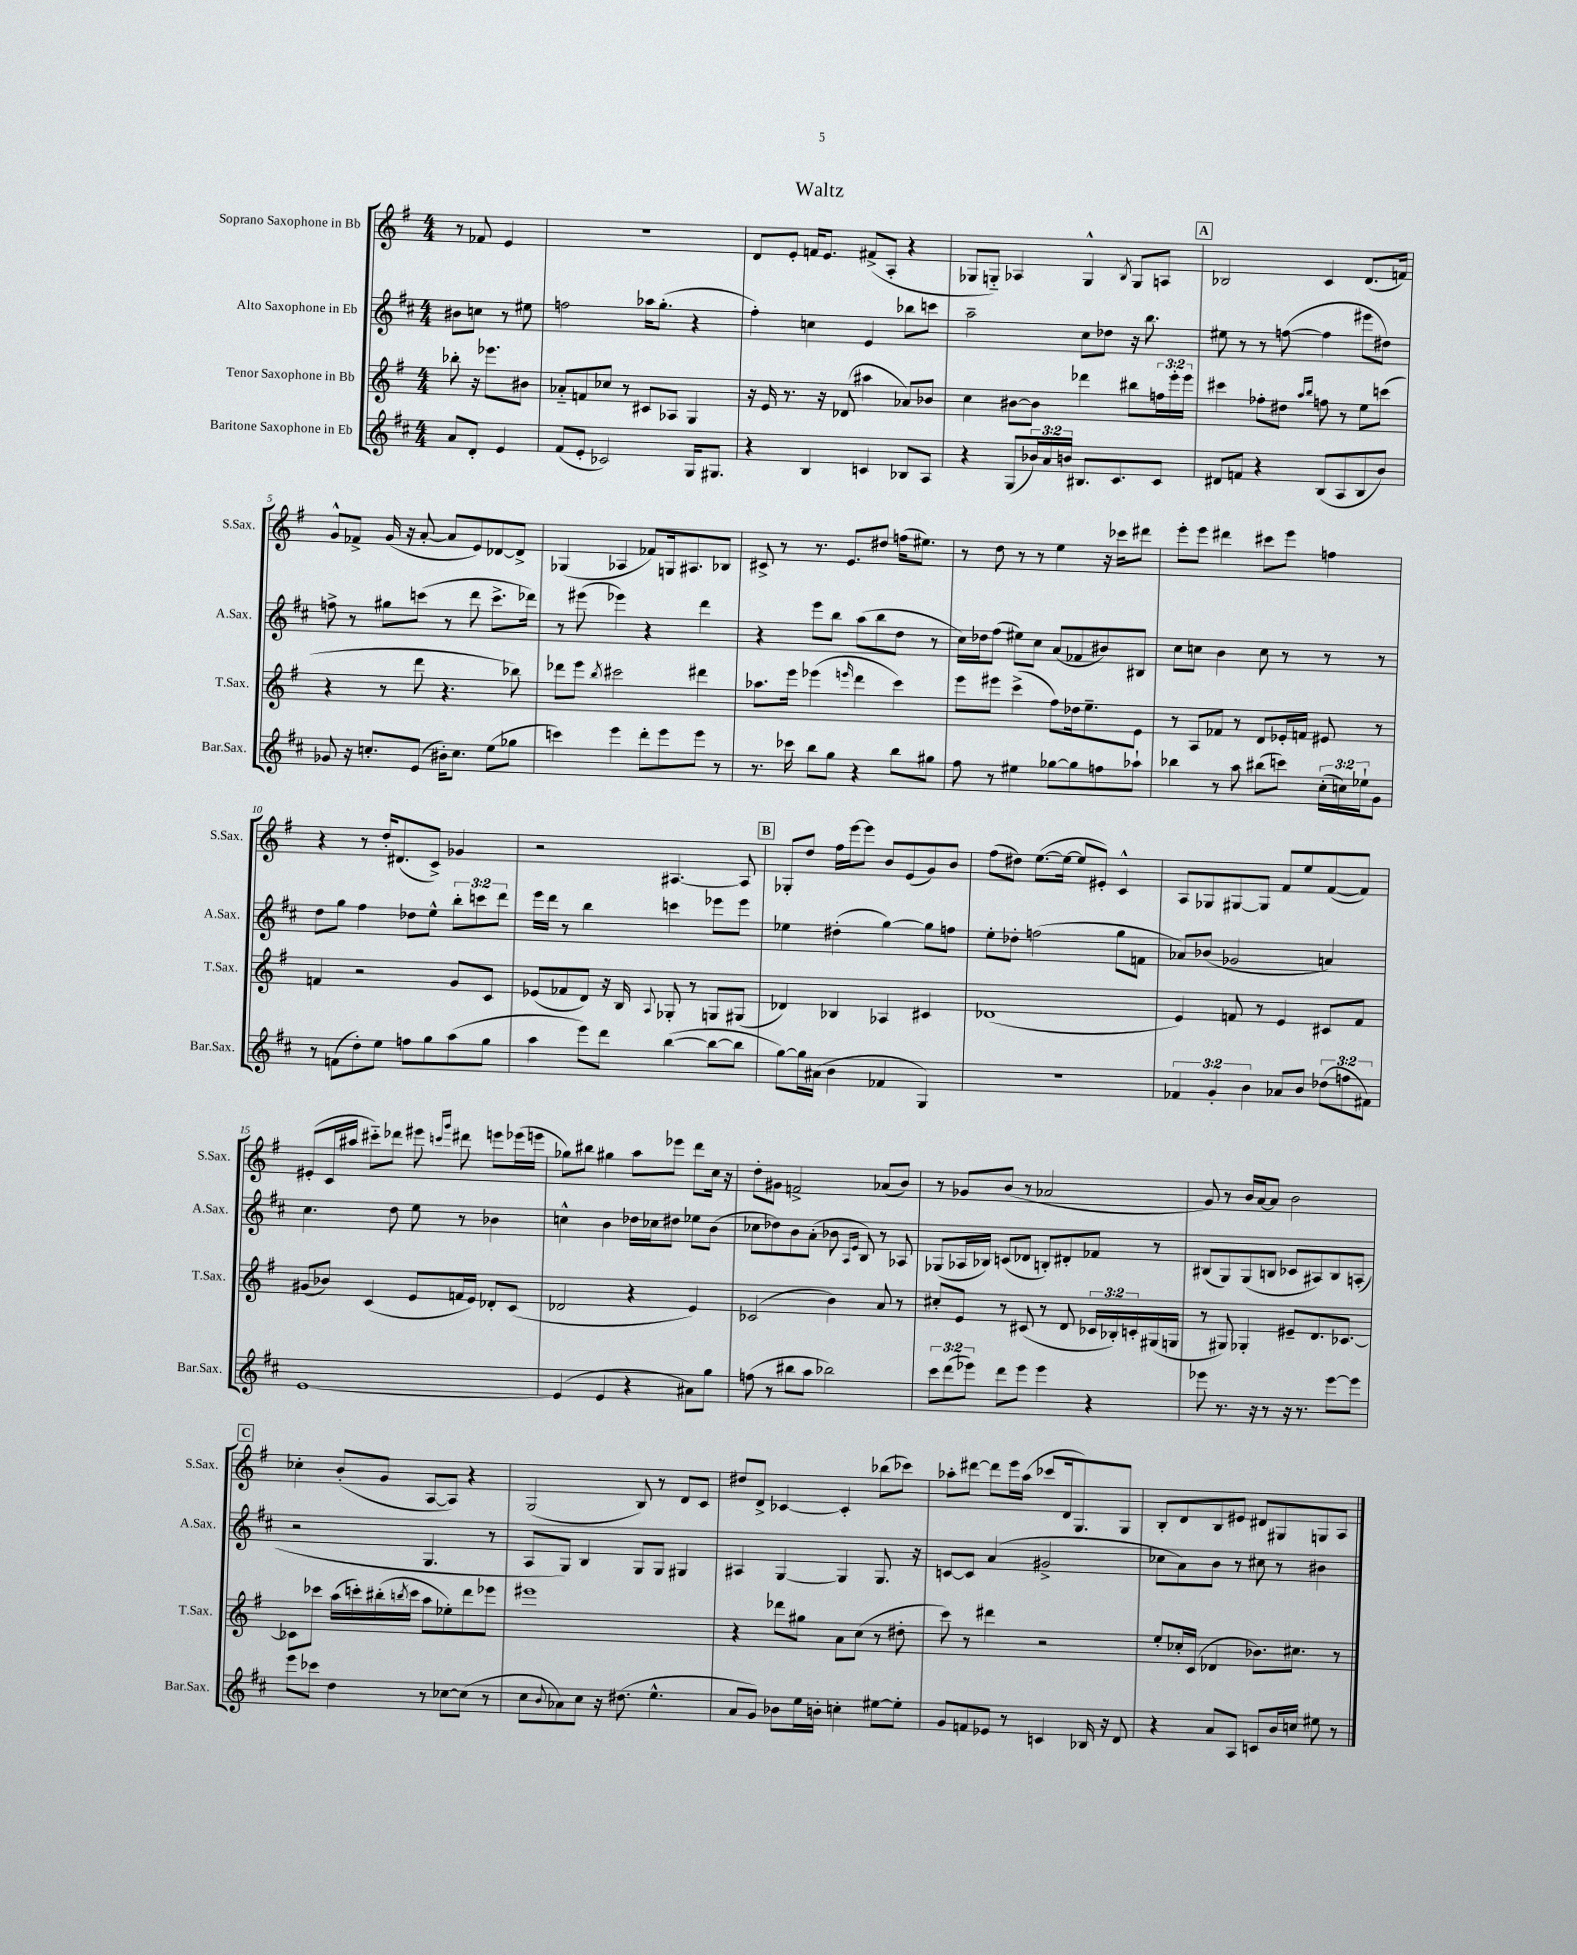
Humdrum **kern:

**kern	**kern	**kern	**kern
*staff4	*staff3	*staff2	*staff1
*clefG2	*clefG2	*clefG2	*clefG2
*k[f#c#]	*k[f#]	*k[f#c#]	*k[f#]
*M4/4	*M4/4	*M4/4	*M4/4
8a/L	8bb-'\	8b#\L	8r
8d'/J	16r	8cc\J	8f-/
.	8.eee-\L	.	.
4e/	.	8r	4e/
.	8b#\J	8ee#\	.
=	=	=	=
(8f#/L	8a-'~/L	2ff\	1r
8e'/J	8f/	.	.
2c-/)	8cc-/J	.	.
.	8r	.	.
.	8c#/L	16aa-\LK	.
.	.	(8.gg'\J	.
.	8A-/J	.	.
16G/LK	4G/	4r	.
8.G#/J	.	.	.
=	=	=	=
4r	16r	4ff#'\)	8d/L
.	16e/	.	.
.	8.r	.	8e'/J
4B/	.	4cc\	16f/LK
.	16r	.	8.e/J
.	(8d-/	.	.
4c/	4aa#\	4e/	(8f#^/L
.	.	.	8A'/J
8B-/L	8a-/L)	8bb-\L	4r
8A/J	8b-/J	8ccc\J	.
=	=	=	=
4r	4cc\	2aa~\	8G-/L
.	.	.	8G'~/J)
(8G/L	[8b#\L	.	4A-/
24b-/L)	8b#\]J	.	.
24a/	.	.	.
24b/JJ	.	.	.
8.B#/L	4ddd-\	8cc#\L	4G^^/
.	.	8dd-\J	.
8.c#/	.	.	.
.	.	.	8qB/
.	8bb#\L	16r	8G/L
.	.	8.bb\	.
8c#/J	24ff\L	.	8A/J
.	24eee'\	.	.
.	24eee\JJ	.	.
=	=	=	=
8d#/L	4ccc#\	8ee#\	2B-/
8f/J	.	8r	.
4r	8ff-'\L	8r	.
.	8dd#\J	([8ff\	.
.	16qqaa/LL	.	.
.	16qqbb/JJ	.	.
(8B/L	8ff\	4ff\]	4c/
8A/	8r	.	.
8B/	8ee\L	8eee#\L	(8.d/L
8b/J)	(8ccc\J	8dd#\J)	.
.	.	.	16f/Jk)
=	=	=	=
8g-/	4r	8ff^\	8g^^/L
16r	.	8r	8f-^/J
8.cc'/L	.	.	.
.	8r	8gg#\L	(16g/
.	.	.	16r
(8e/J	8ddd\	(8ccc\J	[8a'/
16b#'\LK)	4.r	8r	8a/]L
8.cc\J	.	.	.
.	.	8ddd\	8e/)
(8ee\L	.	8.ccc^\L	[8d-/
8gg-\J	8bb-\)	.	8d-^/]J
.	.	16ddd-\Jk)	.
=	=	=	=
4ccc\)	8ddd-\L	8r	(4G-/
.	8eee\J	(8eee#\	.
.	8qbb/	.	.
4eee\	2ccc#\	4eee-\)	4A-/
8ddd'\L	.	4r	8f-/L)
8eee\	.	.	16G/k
.	.	.	8.A#/
8eee\J	4ddd#\	4ddd\	.
8r	.	.	8B-/J
=	=	=	=
8.r	8.aa-\L	4r	8c#^/
.	.	.	8r
16ccc-\	16eee\Jk	.	.
8bb\L	(4eee-\	8eee\L	8.r
8gg\J	.	8bb\J	.
.	.	.	8.e/L
.	16qqeee/	.	.
4r	4ddd\	(8aa\L	.
.	.	8bb\	8dd#/J
8bb\L	4ccc\)	8dd\J	(16ff\LK
.	.	.	8.ee#\J)
8gg#\J	.	8r	.
=	=	=	=
8ff#\	8eee\L	16cc#\LL)	8r
.	.	16dd-\J	.
8r	8eee#\J	(8ff#\J	8dd\
4ee#\	(4ccc^\	8ee#\L)	8r
.	.	8cc#\J	8r
[8gg-\L	8ff#\L)	(8a/L	4ee\
8gg-\]	16dd-\k	8f-/	.
.	8.ee~\	.	.
8ff\	.	8b#/)	16r
.	.	.	16ccc-\LK
8aa-`\J	8e\J	8B#/J	8ddd#\J
=	=	=	=
4bb-\	8r	8cc#\L	8eee'\L
.	8A/L	8cc\J	8eee\J
8r	8f-/J	4b\	4ddd#\
8aa\	8r	.	.
(8bb#\L	8d/L	8cc\	8ccc#\L
8ccc\J)	16e-'/L	8r	8eee\J
.	16f/JJ	.	.
(24cc#'\LL	8e#/	8r	4ff\
24cc\)	.	.	.
24ee-`\J	.	.	.
8g\J	8r	8r	.
=	=	=	=
8r	4f/	8dd\L	4r
(8f\L	.	8gg\J	.
8dd'\)	2r	4ff#\	8r
8ee\J	.	.	16dd'/LK
.	.	.	(8.d#/
8ff\L	.	8dd-\L	.
8gg\	.	8ee^^\J	8c^/J)
(8aa\	8g/L	12bb'\L	4g-/
.	.	12ccc\	.
8gg\J	8c/J	.	.
.	.	12ddd\J	.
=	=	=	=
4aa\	(8e-/L	16eee\LL	2r
.	.	16ddd\JJ	.
.	8f-/	8r	.
8eee\L)	8d/J)	4bb\	.
8ddd\J	16r	.	.
.	16B/	.	.
.	8qqA/	.	.
([4bb\	8G-'/	4ccc\	[4.A#/
.	8r	.	.
8bb\_L	8G/L	8eee-\L	.
8bb\]J	(8G#/J	8eee-\J	8A#/]
=	=	=	=
[8gg\L)	4d-/)	4ee-\	8G-'/L
16gg\]L	.	.	8dd/J
(16a#\JJ	.	.	.
4b\	4B-/	(4dd#'\	16ff#\LL
.	.	.	[16eee\J
.	.	.	8eee\]J
4f-/	4A-/	[4gg\)	8b/L
.	.	.	(8e/
4G/)	4c#/	8gg\]L	8g/)
.	.	8ff\J	8b/J
=	=	=	=
1r	(1d-	8ee'\L	(8ff#\L
.	.	8dd-'\J	8dd#\J)
.	.	(2ff\	([8.ee\L
.	.	.	16ee\_Jk
.	.	.	8ee/]L
.	.	.	8e#'/J)
.	.	8gg\L	4c^^/
.	.	8f\J	.
=	=	=	=
6f-/	4e/)	8a-/L)	8A/L
.	.	(8b-/J	8G-/
6g'/	.	.	.
.	8f/	2g-/	[8G#/
6b\	.	.	.
.	8r	.	8G#/]J
8a-/L	4e/	.	8f#/L
8b/J	.	.	8ee/
(12dd-\L	8c#/L	4a/)	([8f#/
12ff\	.	.	.
.	8f/J	.	8f#/]J)
12f#\J)	.	.	.
=	=	=	=
[1e	(8g#/L	4.cc#\	(8e#'/L
.	8b-/J)	.	16c/L
.	.	.	16aa#/JJ
.	(4c/	.	8ccc#'~\L)
.	.	8dd\	8ddd-\J
.	8e/L	8ee\	8eee#\
.	.	.	16qqccc/LL
.	.	.	16qqggg/JJ
.	16f/L	8r	8ddd#\
.	16e/JJ)	.	.
.	8d-'/L	4b-\	8eee\L
.	(8c/J	.	(16eee-\L
.	.	.	16eee\JJ
=	=	=	=
(4e/]	2d-/	4cc^^\	8gg-\L)
.	.	.	8bb#\J
4e/	.	4b\	4gg#\
4r	4r	16dd-\LL	8aa\L
.	.	16cc-\J	.
.	.	8dd#\J	8eee-\J
8a#\L)	4e/)	8ee-\L	8ddd\L
8gg\J	.	(8b\J	16cc\Jk
.	.	.	16r
=	=	=	=
(8ff\	(2c-/	8cc-\L	8dd'\L
8r	.	8dd-\)	8g#\J
8bb#\L	.	8b\	2f^/
8aa\J	.	(8a'\J	.
2bb-\)	4b\)	8b-\	.
.	.	16qqA/LL	.
.	.	16qqe/JJ	.
.	.	8B/)	.
.	8a/	8r	(8a-/L
.	8r	8A-/	8b/J)
=	=	=	=
12ccc#\L	8cc#'/L	(8G-/L	8r
(12ddd\	.	.	.
.	8e/J	16A-/L	8g-/L
12eee-\J)	.	.	.
.	.	16B-/JJ)	.
8ddd\L	8r	(8c/L	(8b/J
8eee-\J	(8c#/	8d-/J	8r
4eee-\	8r	8B'/L)	2a-/
.	8d/	8d#'/	.
4r	24c-/LL	8f-/J	.
.	24B-'/)	.	.
.	24c'/	.	.
.	(16G#/	8r	.
.	16G/JJ	.	.
=	=	=	=
8eee-\	8r	(8B#/L	8g/)
8.r	8G#/)	8G/)	8r
.	4G-'/	(8G/	16b/LL
16r	.	.	[16a/J
8r	.	8B/J	8a/]J
16r	8e#~/L	8c-/L	2b\
8.r	.	.	.
.	8.d/	8A#/)	.
[8eee-\L	.	8B/	.
.	[8.c-/J	.	.
8eee-\]J	.	(8A'/J	.
=	=	=	=
8eee\L	8c-\]L	2r	4cc-'\
8ccc-\J	8ccc-\J	.	.
4dd\	(16aa\LL	.	(8b'/L
.	16ccc'\)	.	.
.	(16bb#'\	.	8g/J
.	8qbb/	.	.
.	16ccc\JJ	.	.
8r	8aa\L	4.G/	[8A/L
[8cc-\L	8ee-'\)	.	8A/]J)
(8cc-\]J	8ddd\	.	4r
8r	8eee-\J	8r	.
=	=	=	=
8cc#\L	1eee#	8A/L	(2G/
8qqb/	.	.	.
8a-\)	.	8G/J)	.
8cc#\J	.	4B/	.
16r	.	.	.
(8.dd#\	.	.	.
.	.	8G/L	8B/)
4.ee^^\	.	8G/J	8r
.	.	4G#/	8d/L
.	.	.	8c/J
=	=	=	=
8a/L	4r	4A#/	8dd#/L
8g/J)	.	.	8d^/J
8b-\L	8ddd-\L	[4G/	[4c-/
16ee\L	8gg#\J	.	.
16b'\JJ	.	.	.
4cc'\	8a\L	4G/]	4c-'/]
.	(8cc\J	.	.
[8ee#\L	8r	8.G/	(8bb-\L
8ee#'\]J	8dd#'\	.	8ccc-\J)
.	.	16r	.
=	=	=	=
8g/L	8ccc\)	[8c/L	8aa-'\L
8f/	8r	8c/]J	[8ddd#\J
8e-/J	4ddd#\	(4a/	8ddd#\]L
8r	.	.	16eee\L
.	.	.	(16aa-\JJ
4c/	2r	2g#^/	8ccc-/L
.	.	.	16d/k
.	.	.	8.G/)
16B-/	.	.	.
16r	.	.	.
8d/	.	.	8G/J
=	=	=	=
4r	8ee'/L	8cc-\L	8B'/L
.	16cc-'/L	8a\)	8d/
.	(16c/JJ	.	.
8a/L	4d-/	8b\J	8B/
8A/J	.	8r	8e#/J
8c/L	8.b-\L)	8cc#\	8d#/L
16b/L	.	8r	8G#/
16cc/JJ	8.cc#\J	.	.
8ee#\	.	4b#\	8G/
8r	8r	.	8A/J
==	==	==	==
*-	*-	*-	*-
